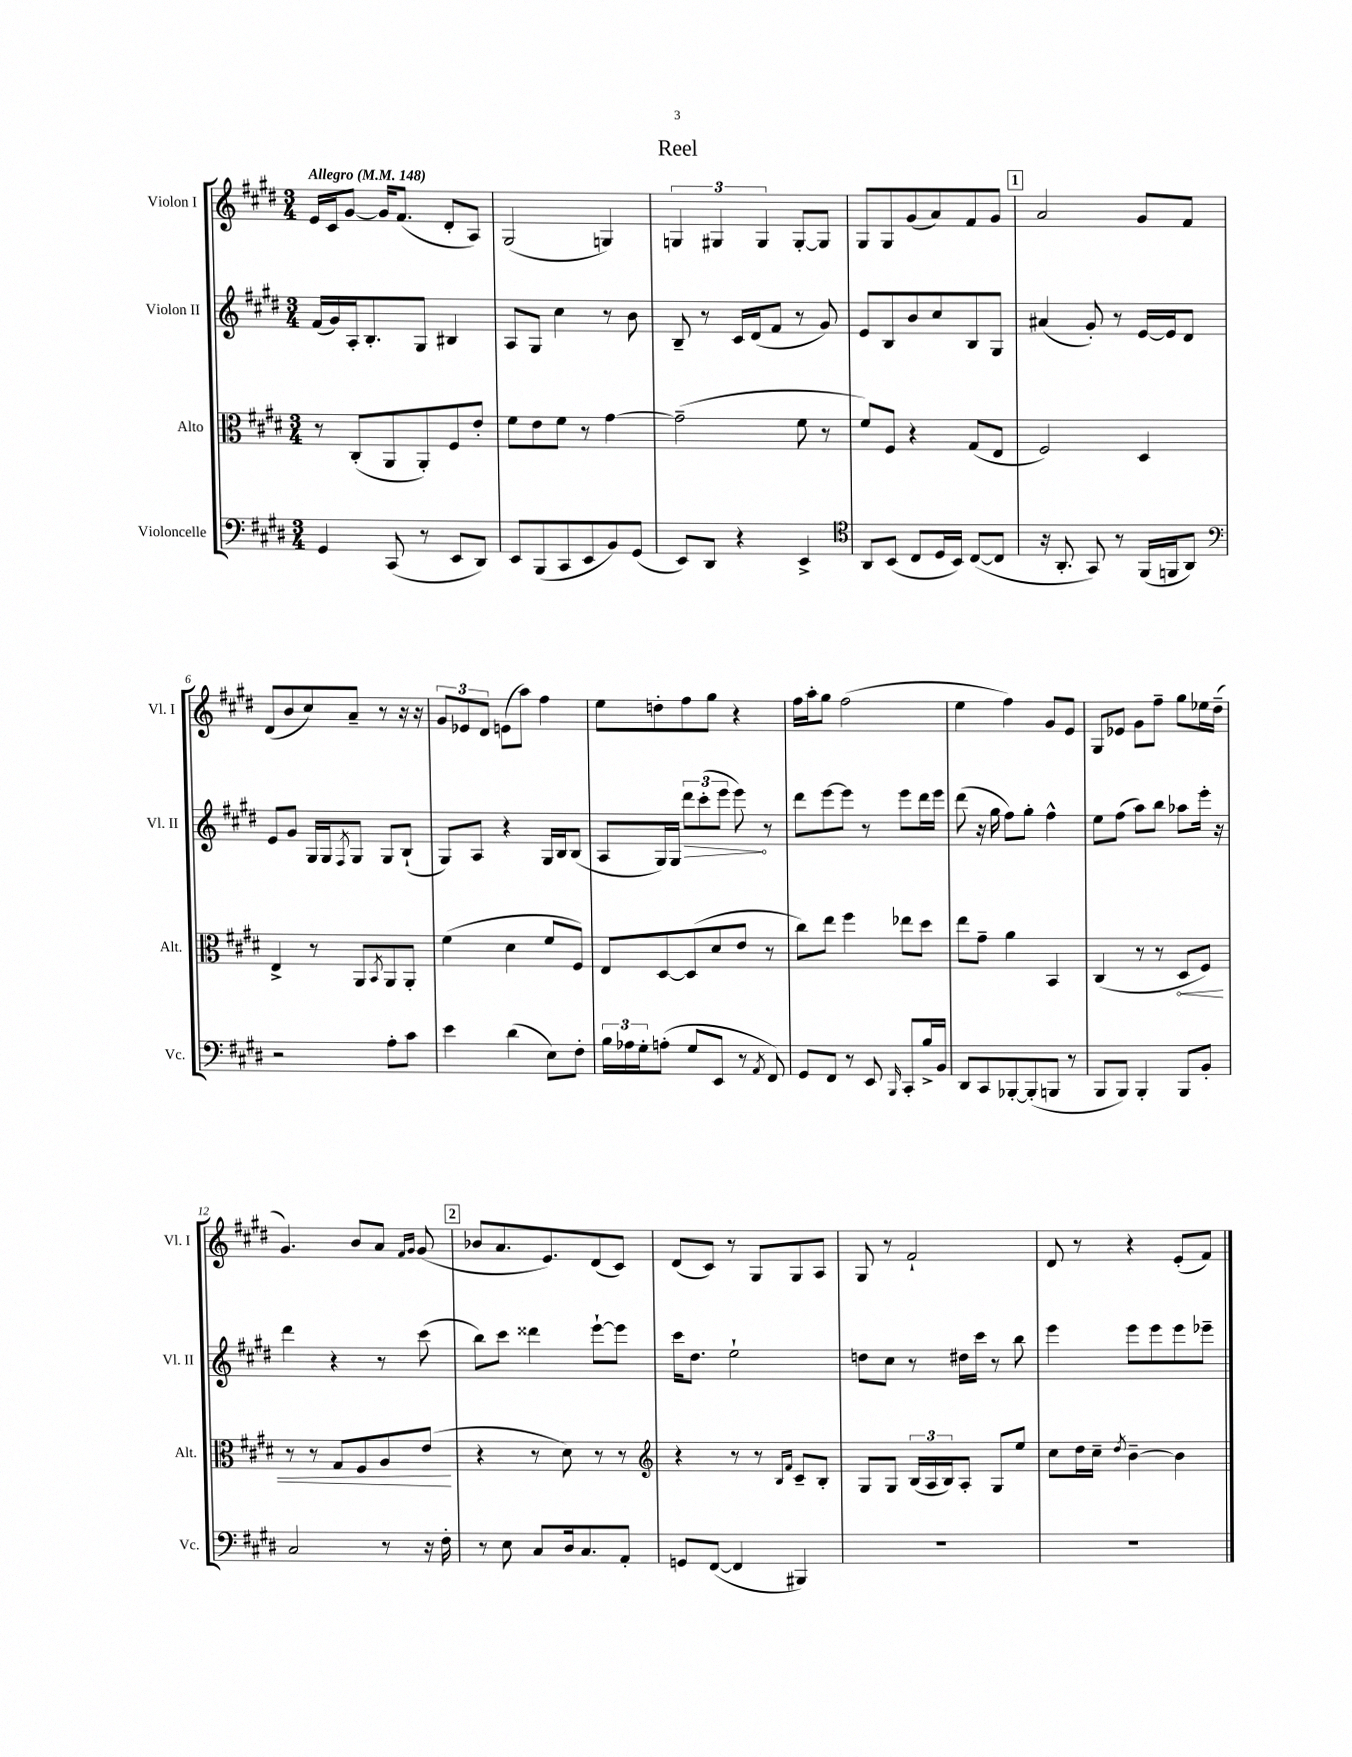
\header { title = "Reel" }
<<
\new StaffGroup <<
\new Staff = "s0" \with { instrumentName = "Violon I" shortInstrumentName = "Vl. I" } {
    \clef treble \key e \major \numericTimeSignature \time 3/4 \tempo "Allegro" 4 = 148
    e'16 cis'16 gis'8~ gis'16 fis'8.( dis'8-. a8) |
    gis2( g4) |
    \tuplet 3/2 { g4 gis4 gis4 } gis8~-. gis8 |
    gis8 gis8 gis'8( a'8) fis'8 gis'8 |
    \mark \markup { \box "1" } a'2 gis'8 fis'8 |
    dis'8( b'8 cis''8) a'8-- r8 r16 r16 |
    \tuplet 3/2 { gis'8 ees'8 dis'8 } e'8( a''8) fis''4 |
    e''8 d''8-. fis''8 gis''8 r4 |
    fis''16 a''16-. gis''8 fis''2( |
    e''4 fis''4) gis'8 e'8 |
    gis8 ees'8 gis'8 fis''8-- gis''8 ees''16 dis''16--( |
    gis'4.) b'8 a'8 \grace { fis'16 gis'16 } gis'8( |
    \mark \markup { \box "2" } bes'8 a'8. e'8.) dis'8( cis'8) |
    dis'8( cis'8) r8 gis8 gis8 a8 |
    gis8 r8 fis'2-! |
    dis'8 r8 r4 e'8-.( fis'8) \bar "|." |
}
\new Staff = "s1" \with { instrumentName = "Violon II" shortInstrumentName = "Vl. II" } {
    \clef treble \key e \major \numericTimeSignature \time 3/4
    fis'16( gis'16) a16-. b8.-. gis8 bis4 |
    a8 gis8 cis''4 r8 b'8 |
    b8-- r8 cis'16 dis'16( fis'8 r8 gis'8) |
    e'8 b8 b'8 cis''8 b8 gis8 |
    \mark \markup { \box "1" } ais'4( gis'8-.) r8 e'16~ e'16 dis'8 |
    e'8 gis'8 gis16 gis16 \acciaccatura { fis8 } gis8 gis8 b8-!( |
    gis8) a8 r4 gis16 b16 b8( |
    a8 gis16) gis16 \tuplet 3/2 { \once \override Hairpin.circled-tip = ##t dis'''8\> cis'''8-.( e'''8 } e'''8\!) r8 |
    dis'''8 e'''8~ e'''8 r8 e'''8 dis'''16 e'''16 |
    dis'''8( r16 gis''16 fis''8) gis''8-. fis''4-^ |
    e''8 fis''8( a''8) b''8 aes''8 e'''16-. r16 |
    dis'''4 r4 r8 cis'''8( |
    \mark \markup { \box "2" } b''8) cis'''8 disis'''4 e'''8~-! e'''8 |
    cis'''16 dis''8. e''2-! |
    d''8 cis''8 r8 dis''16 cis'''16 r8 b''8 |
    e'''4 e'''8 e'''8 e'''8 ees'''8-- \bar "|." |
}
\new Staff = "s2" \with { instrumentName = "Alto" shortInstrumentName = "Alt." } {
    \clef alto \key e \major \numericTimeSignature \time 3/4
    r8 cis8-.( a,8 a,8-.) fis8 e'8-. |
    fis'8 e'8 fis'8 r8 gis'4~ |
    gis'2--( fis'8 r8 |
    fis'8) fis8 r4 gis8( e8 |
    \mark \markup { \box "1" } fis2) dis4 |
    e4-> r8 a,8 \acciaccatura { b,8 } a,8 a,8-. |
    fis'4( dis'4 fis'8 fis8) |
    e8 dis8~ dis8( dis'8 e'8 r8 |
    cis''8) e''8 fis''4 ees''8 dis''8 |
    e''8 gis'8-- a'4 b,4 |
    cis4( r8 r8 \once \override Hairpin.circled-tip = ##t dis8\< fis8) |
    r8 r8 gis8 fis8 a8 e'8\!( |
    \mark \markup { \box "2" } r4 r8 dis'8) r8 r8 |
    \clef treble r4 r8 r8 \grace { b16 fis'16 } cis'8-- b8-. |
    gis8 gis8 \tuplet 3/2 { b16( a16 b16) } a8-. gis8 e''8 |
    cis''8 dis''16 cis''16-- \acciaccatura { dis''8 } b'4~-- b'4 \bar "|." |
}
\new Staff = "s3" \with { instrumentName = "Violoncelle" shortInstrumentName = "Vc." } {
    \clef bass \key e \major \numericTimeSignature \time 3/4
    gis,4 cis,8( r8 e,8 dis,8) |
    e,8 b,,8( cis,8 e,8 b,8) gis,8( |
    e,8) dis,8 r4 e,4-> |
    \clef tenor a,8 b,8( cis8 dis16 b,16) cis8~( cis8 |
    \mark \markup { \box "1" } r16 a,8.-. gis,8) r8 fis,16( f,16 a,8) |
    \clef bass r2 a8-. cis'8 |
    e'4 dis'4( e8) fis8-. |
    \tuplet 3/2 { b16 aes16 gis16-. } a8-.( gis8 e,8 r8 \acciaccatura { a,8 } fis,8) |
    gis,8 fis,8 r8 e,8 \grace { b,,16 } cis,8-. b16-> b,16 |
    dis,8 cis,8 bes,,8~-. bes,,8-.( b,,8 r8 |
    b,,8 b,,8) b,,4-. b,,8 b,8-. |
    cis2 r8 r16 fis16-. |
    \mark \markup { \box "2" } r8 e8 cis8 dis16 cis8. a,8-. |
    g,8 fis,8~( fis,4 bis,,4) |
    R2. |
    R2. \bar "|." |
}
>>
>>
